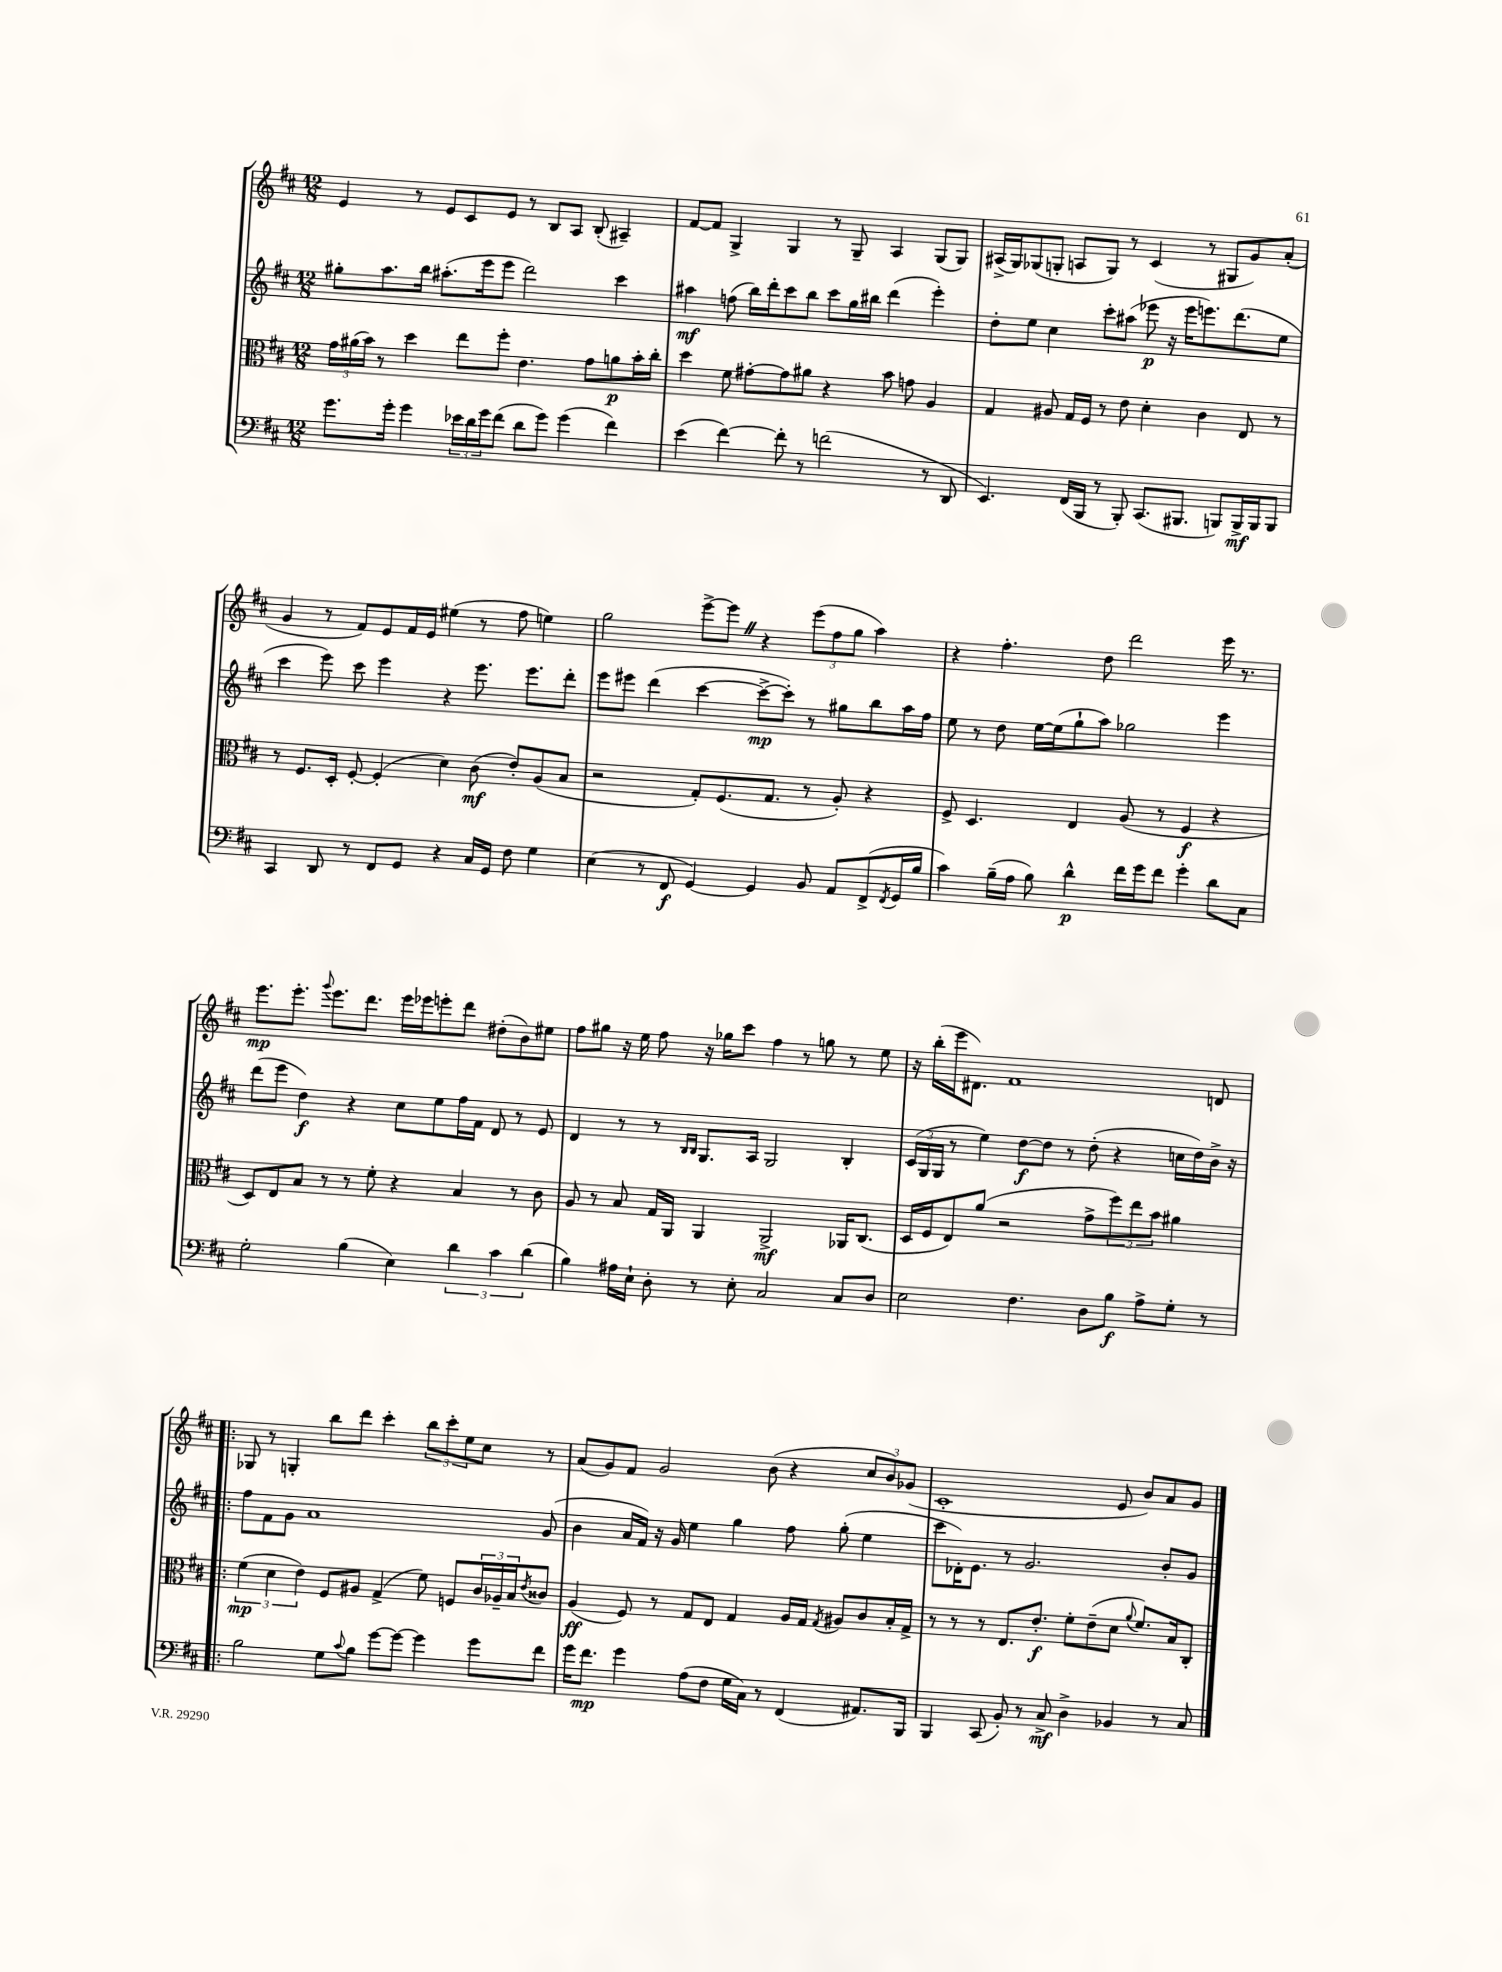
<<
\new StaffGroup <<
\new Staff = "s0" {
    \clef treble \key d \major \numericTimeSignature \time 12/8
    e'4 r8 e'8 cis'8 e'8 r8 b8 a8 b8-.( ais4--) |
    fis'8~ fis'8 g4-> g4 r8 g8-- a4 g8( g8) |
    ais16->( g16) ges8( g8-. a8 g8) r8 cis'4( r8 gis8 g'8) a'8-.( |
    g'4 r8 fis'8) e'8 fis'16 e'16 eis''4( r8 fis''8 e''4) |
    g''2 e'''8~-> e'''8 \once \override BreathingSign.text = \markup { \musicglyph "scripts.caesura.straight" } \breathe r4 \tuplet 3/2 { e'''8( fis''8 g''8 } a''4) |
    r4 fis''4.-. d''8 d'''2 e'''16 r8. |
    e'''8.\mp e'''8.-. \appoggiatura { g'''8 } e'''8. d'''8. e'''16 ees'''16 e'''8-. d'''8 dis''8-.( b'8) eis''8 |
    fis''8 gis''8 r16 e''16 fis''8 r16 ges''16 cis'''8 fis''4 r8 g''8 r8 e''8 |
    r16 b''16-.( e'''16 dis'8.) fis'1 d'8 |
    \bar ".|:" ges8 r8 g4-. b''8 d'''8 cis'''4-. \tuplet 3/2 { b''8 cis'''8-. e''8 } cis''8 r8 |
    a'8( g'8) fis'8 g'2 b'8( r4 \tuplet 3/2 { cis''8 b'8) ges'8( } |
    cis'1-. e'8 b'8) a'8 g'8 \bar "|." |
}
\new Staff = "s1" {
    \clef treble \key d \major \numericTimeSignature \time 12/8
    gis''8-. a''8. b''16 ais''8.-.( e'''16 e'''8 d'''2) cis'''4 |
    ais''4\mf f''8( b''16) d'''16-. cis'''8 b''8 cis'''8 g''16 bis''16 d'''4( e'''4-.) |
    d''8-. e''8 cis''4 cis'''8-. ais''8( ees'''8\p r16 ees'''16 e'''8.) d'''8.( e''8 |
    cis'''4 e'''8) cis'''8 e'''4 r4 e'''8. e'''8. d'''8-. |
    e'''8 eis'''8 d'''4( cis'''4~ cis'''8~->\mp cis'''8-.) r8 gis''8 b''8 a''16 fis''16 |
    e''8 r8 d''8 e''16~ e''16( g''8-! a''8) ges''2 e'''4 |
    d'''8( e'''8 d''4\f) r4 cis''8 e''8 fis''16 fis'16 d'8 r8 e'8 |
    d'4 r8 r8 \grace { b16 b16 } g8. a16 g2 b4-. |
    \tuplet 3/2 { cis'16( g16 g16 } r8 e''4) d''8~\f d''8 r8 d''8-.( r4 c''16 d''16) b'16-> r16 |
    \bar ".|:" fis''8 fis'8 g'8 a'1 g'8( |
    b'4 a'16 fis'16) r16 g'16 e''4 g''4 fis''8 g''8-.( e''4 |
    cis'''8 des'16-.) e'8. r8 g'2. b'8-. g'8 \bar "|." |
}
\new Staff = "s2" {
    \clef alto \key d \major \numericTimeSignature \time 12/8
    \tuplet 3/2 { g'16 ais'16( b'16) } r8 d''4 e''8 fis''8-. e'4. g'8 a'8\p b'16-. cis''16-. |
    d''4 fis'8 gis'8~-. gis'8 ais'8 r4 b'8 g'8 a4 |
    g4 ais8 g16 fis16 r8 e'8 d'4-. cis'4 e8 r8 |
    r8 fis8. d16-. fis8~-. fis4-.( d'4) cis'8\mf( e'8-.) a8( b8 |
    r2 g8-.) fis8.( g8. r8 a8-.) r4 |
    fis8-> d4. e4 a8( r8 fis4\f r4 |
    d8) e8 b8 r8 r8 fis'8-. r4 b4 r8 cis'8 |
    a8 r8 b8 g16 a,16 a,4 a,2->\mf aes,16 cis8.( |
    d16 fis16 e8) a'8( r2 g'8-> \tuplet 3/2 { fis''8) e''8 b'8 } ais'4 |
    \bar ".|:" \tuplet 3/2 { fis'4\mp( d'4 e'4) } fis8 ais8 g4->( fis'8) f8 \tuplet 3/2 { cis'16 aes16-- b16 } \acciaccatura { e'8 } cisis'8 |
    a4\ff( fis8) r8 g8 e8 g4 a16 g16 \acciaccatura { g8 } ais8 cis'8 b16-. g16-> |
    r8 r8 r8 e8. e'8.-.\f fis'8-. e'8--( d'8 \appoggiatura { a'8 } fis'8.) b16 cis8-. \bar "|." |
}
\new Staff = "s3" {
    \clef bass \key d \major \numericTimeSignature \time 12/8
    g'8. g'16-. g'4 \tuplet 3/2 { ees'16 d'16 g'16 } fis'8( d'8 g'8) g'4( fis'4) |
    e'4( fis'4~) fis'8-. r8 f'2( r8 d,8 |
    e,4.) fis,16( b,,16 r8 b,,8-.) cis,8.( bis,,8. b,,8) b,,16->\mf b,,16 b,,8 |
    cis,4 d,8 r8 fis,8 g,8 r4 cis16 g,16 fis8 g4 |
    e4( r8 fis,8\f g,4~) g,4 b,8 a,8 fis,8->( \acciaccatura { fis,8 } g,16 b16 |
    cis'4) b16--( a16 b8) d'4-^\p fis'16 g'16 fis'8 g'4-. d'8 cis8 |
    g2-. b4( e4) \tuplet 3/2 { d'4 cis'4 d'4( } |
    b4) ais16 e16-! d8-. r8 e8-. cis2 cis8 d8 |
    e2 fis4. d8 b8\f a8-> g8-. r8 |
    \bar ".|:" b2 g8 \appoggiatura { cis'8 } b8 g'8~ g'8~ g'4 g'8 fis'8 |
    g'16 fis'8.\mp g'4 a8( fis8 g16 cis16) r8 fis,4( ais,8.) b,,16 |
    b,,4 cis,8( b,8-.) r8 cis8->\mf d4-> bes,4 r8 cis8 \bar "|." |
}
>>
>>
\layout { \context { \Score \remove "Bar_number_engraver" } }
